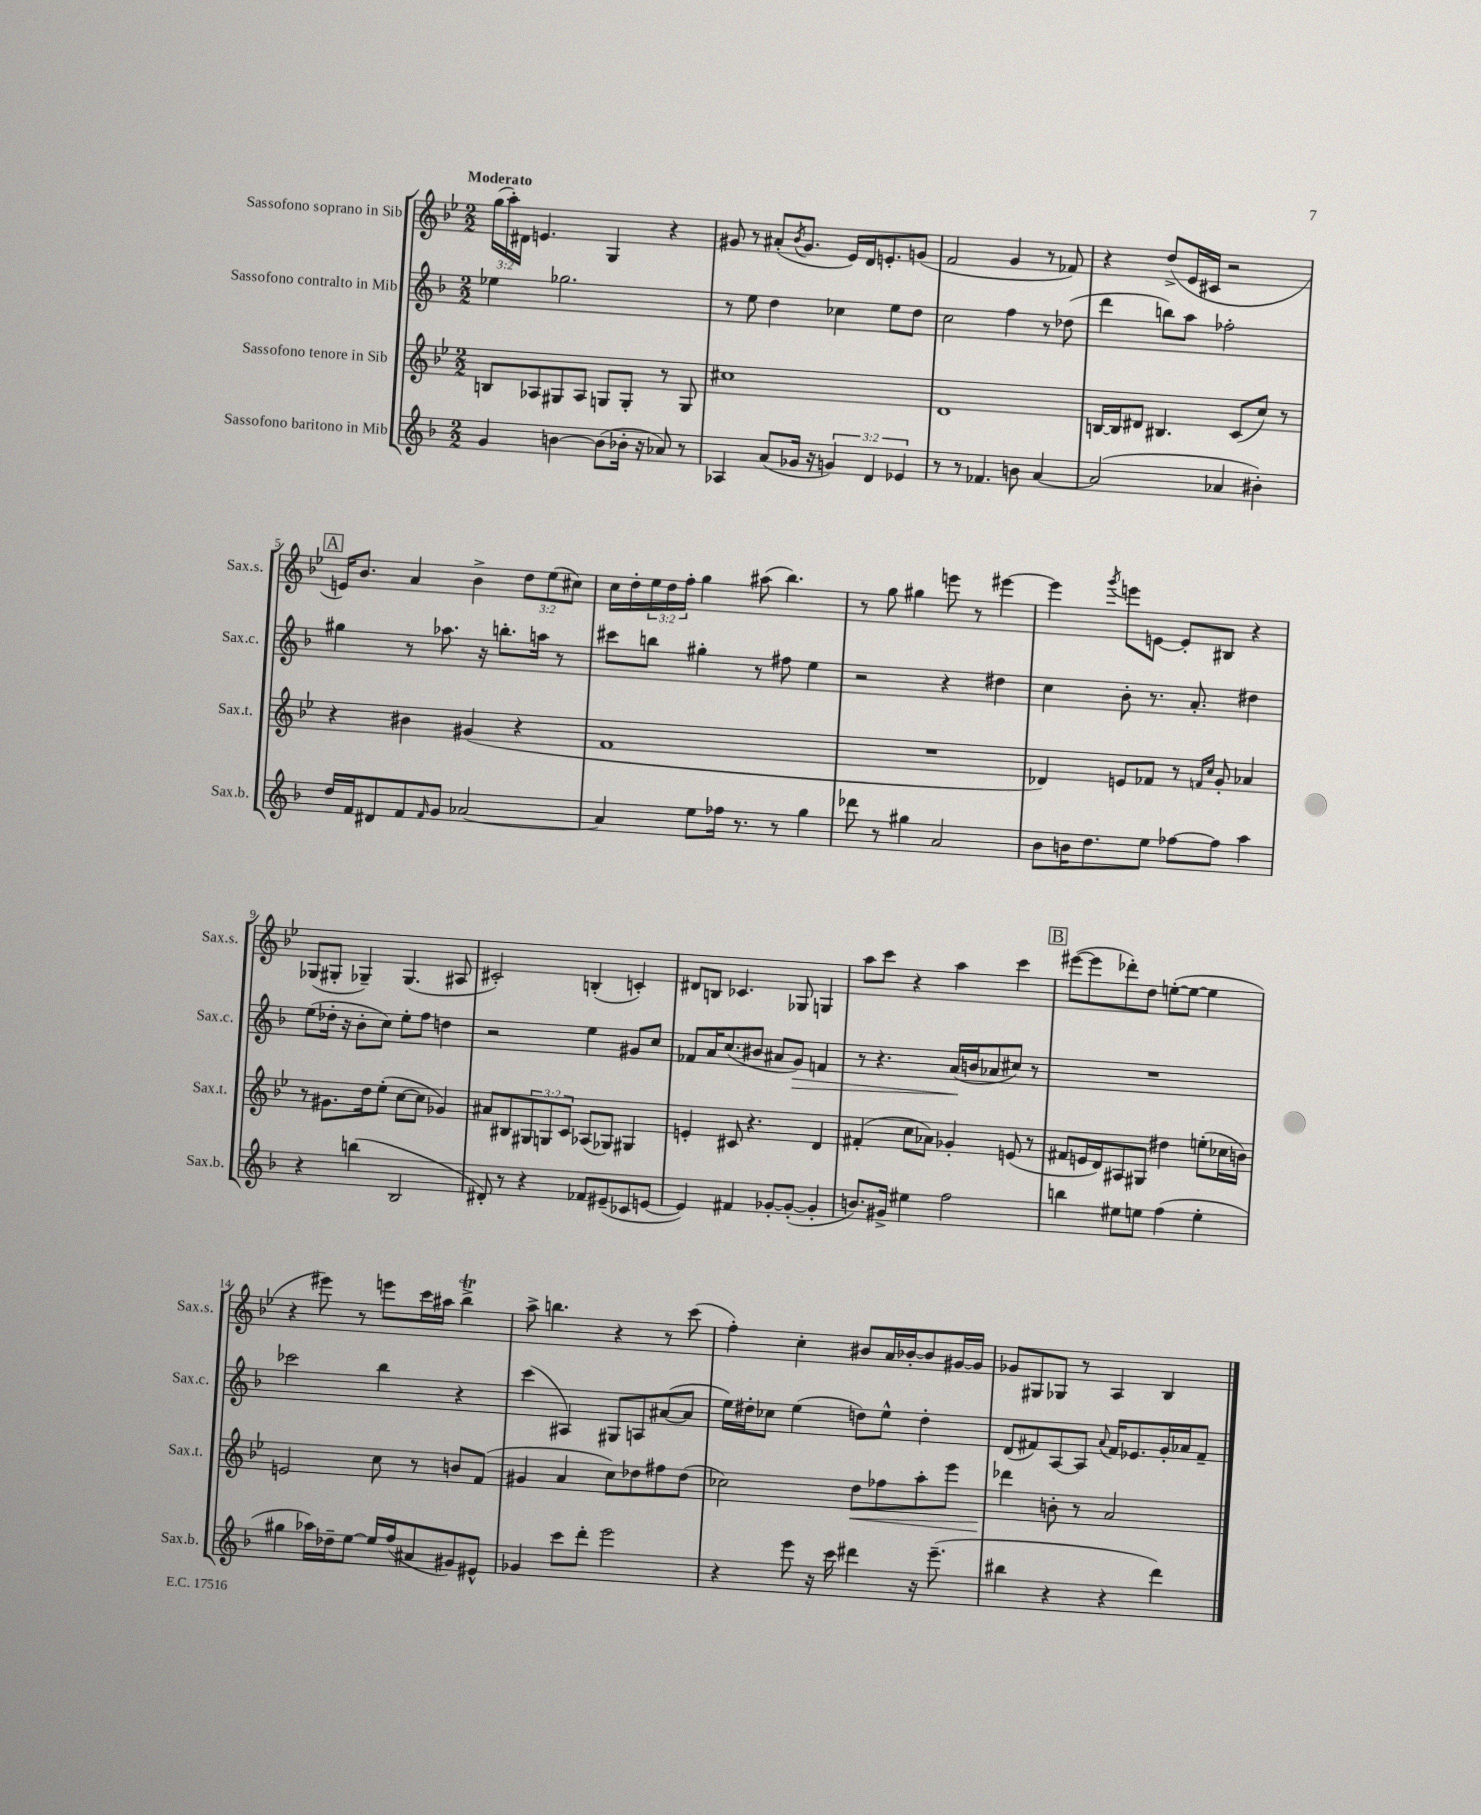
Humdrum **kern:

**kern	**kern	**dynam	**kern	**dynam	**kern
*part4	*part3	*part3	*part2	*part2	*part1
*staff4	*staff3	*staff3	*staff2	*staff2	*staff1
*I"Sassofono baritono in Mib	*I"Sassofono tenore in Sib	*	*I"Sassofono contralto in Mib	*	*I"Sassofono soprano in Sib
*I'Sax.b.	*I'Sax.t.	*	*I'Sax.c.	*	*I'Sax.s.
*clefG2	*clefG2	*	*clefG2	*	*clefG2
*k[b-]	*k[b-e-]	*	*k[b-]	*	*k[b-e-]
*M2/2	*M2/2	*	*M2/2	*	*M2/2
=1	=1	=1	=1	=1	=1
!	!	!	!	!	!LO:TX:a:B:t=Moderato
4g/	8Bn/L	.	4ee-X\	.	(24gg\LL
.	.	.	.	.	24aa'\)
.	.	.	.	.	24d#X\JJ
.	8A-X/	.	.	.	4.en/
[4bn\	8G#X/	.	2.gg-X\	.	.
.	8A-/J	.	.	.	.
(8b\L]	8Gn/L	.	.	.	4G/
16b-X'\Jk	8G'/J	.	.	.	.
16r	.	.	.	.	.
8a-X/)	8r	.	.	.	4r
8r	8G/	.	.	.	.
=2	=2	=2	=2	=2	=2
4A-X/	1cc#X	.	8r	.	8g#X/
.	.	.	8ee\	.	8r
(8a/L	.	.	4dd\	.	(8a#X'/L
.	.	.	.	.	8qb-/
16g-X/Jk	.	.	.	.	8.g#/J
16r	.	.	.	.	.
6gn/)	.	.	4cc-X\	.	.
.	.	.	.	.	16e-/LL)
.	.	.	.	.	16d/J
6d/	.	.	.	.	.
.	.	.	.	.	8.en'/
.	.	.	8ee\L	.	.
6e-X/	.	.	.	.	.
.	.	.	8dd\J	.	(8gn/J
=3	=3	=3	=3	=3	=3
8r	1d	.	2cc\	.	2f/
8r	.	.	.	.	.
4.f-X/	.	.	.	.	.
.	.	.	4ff\	.	4g/
8bn\	.	.	.	.	.
[4a/	.	.	8r	.	8r
.	.	.	(8dd-X\	.	8f-X/)
=4	=4	=4	=4	=4	=4
(2a/]	[16Bn/LL	.	4ddd\	.	4r
.	16B/J]	.	.	.	.
.	8d#X/J	.	.	.	.
.	4.B#X/	.	8bbn\L)	.	(8dd^/L
.	.	.	8aa\J	.	16e-/L
.	.	.	.	.	16c#X/JJ
4a-X/	.	.	2ff-X'\	.	2r
.	(8c/L	.	.	.	.
4b#X'\)	8cc/J)	.	.	.	.
.	8r	.	.	.	.
!!LO:LB:g=z
!!LO:REH:place=s1:t=A
=5	=5	=5	=5	=5	=5
16dd/LL	4r	.	4gg#X\	.	16en/KL)
16f/J	.	.	.	.	8.b-/J
8d#X/	.	.	.	.	.
8f/	4b#X\	.	8r	.	4a/
16qqf/	.	.	.	.	.
8g/J	.	.	8.aa-X\	.	.
[2a-X/	(4g#X/	.	.	.	4b-^\
.	.	.	16r	.	.
.	.	.	8.bbn'\L	.	.
.	4r	.	.	.	12dd\L
.	.	.	16aan\Jk	.	.
.	.	.	.	.	(12ee-\
.	.	.	8r	.	.
.	.	.	.	.	12cc#X\J)
=6	=6	=6	=6	=6	=6
4a-/]	1f	.	8ccc#X\L	.	16cc\LL
.	.	.	.	.	16dd'\
.	.	.	8bbn\J	.	24ee-\
.	.	.	.	.	24dd\
.	.	.	.	.	24ff'\JJ
8ee\L	.	.	4gg#X'\	.	4gg\
16ff-X\Jk	.	.	.	.	.
8.r	.	.	.	.	.
.	.	.	8r	.	(8aa#X\
8r	.	.	8ff#X\	.	4.bb-\)
4gg\	.	.	4ee\	.	.
=7	=7	=7	=7	=7	=7
8ddd-X\	1r	.	2r	.	8r
8r	.	.	.	.	8gg\
4gg#X\	.	.	.	.	4gg#X\
2a/	.	.	4r	.	8eeen\
.	.	.	.	.	8r
.	.	.	4dd#X\	.	[4eee#X\
=8	=8	=8	=8	=8	=8
8b-\L	4d-X/)	.	4cc\	.	4eee#\]
16bn\K	.	.	.	.	.
8.dd\	.	.	.	.	.
.	.	.	.	.	8qggg/
.	8en/L	.	8b-'\	.	8eeen\L
8ee\J	8f-X/J	.	8.r	.	[8en\J
[8ff-X\L	8r	.	.	.	8e'/L]
.	.	.	8.a'/	.	.
.	16qqfn/LL	.	.	.	.
.	16qqcc/JJ	.	.	.	.
8ff-\J]	8g'/	.	.	.	8B#X/J
4aa\	4a-X/	.	4dd#X\	.	4r
!!LO:LB:g=z
=9	=9	=9	=9	=9	=9
4r	8r	.	(8ee\L	.	(8G-X/L
.	8.g#X\L	.	16dd-X'\Jk	.	8G#X'/J
.	.	.	16r	.	.
(4bbn\	.	.	8b-'\L	.	4G-X~/)
.	16dd\k	.	.	.	.
.	(8ee-'\J	.	8cc\J)	.	.
2B-/	[8cc\L	.	8ee'\L	.	(4.G-/
.	8cc\J]	.	8ff\J	.	.
.	4g-X/)	.	4ddn\	.	.
.	.	.	.	.	8A#X/
=10	=10	=10	=10	=10	=10
8d#X'/)	8a#X/L	.	2r	.	2c#X'/)
8r	8B#X/	.	.	.	.
4r	12G#X/	.	.	.	.
.	12Gn/	.	.	.	.
.	12c/J	.	.	.	.
8f-X/L	(8A-X/L	.	4ee\	.	(4Bn'/
(8e#X~/	8G-X/J)	.	.	.	.
8c-X/	4G#X/	.	8g#X/L	.	4cn'/)
[8en/J	.	.	8cc/J	.	.
=11	=11	=11	=11	=11	=11
4e/])	4en'/	.	8f-X/L	.	8d#X/L
.	.	.	16a/K	.	8Bn/J
.	.	.	(8.cc/	.	.
4f#X/	8c#X/	.	.	.	4.c-X/
.	4.r	.	8b#X/J	.	.
[8g-X'/L	.	.	8a#X/L	.	.
!	!	!	!	!LO:HP:b	!
(8g-'/J_	.	.	8g/J)	>	8G-X/
4g-'/]	4d/	.	4fn/	.	4Gn/
=12	=12	=12	=12	=12	=12
8.bn/L)	(4f#X'/	.	8r	.	8aa\L
.	.	.	4.r	.	8ccc\J
16g#X^/Jk	.	.	.	.	.
4ee#X\	8cc\L	.	.	.	4r
.	8a-X\J)	.	.	.	.
2ff\	4g-X'/	.	(16a/LL	.	4aa\
.	.	.	16bn/J	]	.
.	.	.	8a-X/	.	.
.	(8en/	.	8cc#X/J)	.	4ccc\
.	8r	.	8r	.	.
!!LO:REH:place=s1:t=B
=13	=13	=13	=13	=13	=13
4bbn\	8f#X/L	.	1r	.	([8eee#X\L
.	16en/L	.	.	.	8eee#\]
.	16d/J)	.	.	.	.
8ee#X\L	8A#X/	.	.	.	8ddd-X'\)
8een\J	8G#X/J	.	.	.	8dd\J
(4ff\	4dd#X\	.	.	.	([8een'\L
.	.	.	.	.	8ee\J_
4ee'\	(8een'\L	.	.	.	4ee\]
.	16cc-X\L	.	.	.	.
.	16bn\JJ)	.	.	.	.
!!LO:LB:g=z
=14	=14	=14	=14	=14	=14
4gg#X\	2en/	.	2ccc-X\	.	4r
16aa-X\LL)	.	.	.	.	8eee#X\)
16dd-X~\J	.	.	.	.	.
[8ee\J	.	.	.	.	8r
16ee/LL]	8cc\	.	4bb-\	.	8eeen\L
(16ff/J	.	.	.	.	.
8a#X/	8r	.	.	.	16ccc\L
.	.	.	.	.	16aa#X\JJ
8g#X/)	8bn/L	.	4r	.	4bb-T^\
8e#X^^/J	(8f/J	.	.	.	.
=15	=15	=15	=15	=15	=15
4g-X/	4g#X/	.	(4ccc\	.	8aa^\
.	.	.	.	.	4.bbn\
8ccc\L	4a/	.	4A#X/)	.	.
8ddd'\J	.	.	.	.	.
2eee\	8cc\L)	.	8G#X/L	.	4r
.	8dd-X\	.	8An/	.	.
.	8ff#X\	.	([8a#X/	.	8r
.	(8dd-\J	.	8a#/J]	.	(8ccc\
=16	=16	=16	=16	=16	=16
4r	2cc-X\)	.	16ee\LL)	.	4ff'\)
.	.	.	16dd#X'\J	.	.
.	.	.	8cc-X\J	.	.
8eee\	.	.	(4ee\	.	4cc'\
16r	.	.	.	.	.
16ccc\	.	.	.	.	.
!	!	!LO:HP:b	!	!	!
4ddd#X\	8dd\L	<	8ddn\L)	.	8b#X/L
.	8ff-X\	.	8ee^^\J	.	16a/L
.	.	.	.	.	[16b-X'/J
16r	8aa'\	.	4dd'\	.	8b-/]
(8.eee~\	.	.	.	.	.
.	8eee-\J	.	.	.	[16g#X/L
.	.	.	.	.	16g#/JJ]
=17	=17	=17	=17	=17	=17
4bb#X\	4ddd-X\	.	(8d/L	.	8g-X/L
.	.	.	8f#X/)	.	8G#X/
4r	8bn'\	[	[8A/	.	8G-X/J
.	8r	.	8A/J]	.	8r
.	.	.	8qqa/	.	.
4r	2a/	.	16f#/KL	.	4A/
.	.	.	8.e-X/	.	.
4ddd\)	.	.	16g'/L	.	4B-/
.	.	.	16a-X/J	.	.
.	.	.	8f#~/J	.	.
==	==	==	==	==	==
*-	*-	*-	*-	*-	*-
